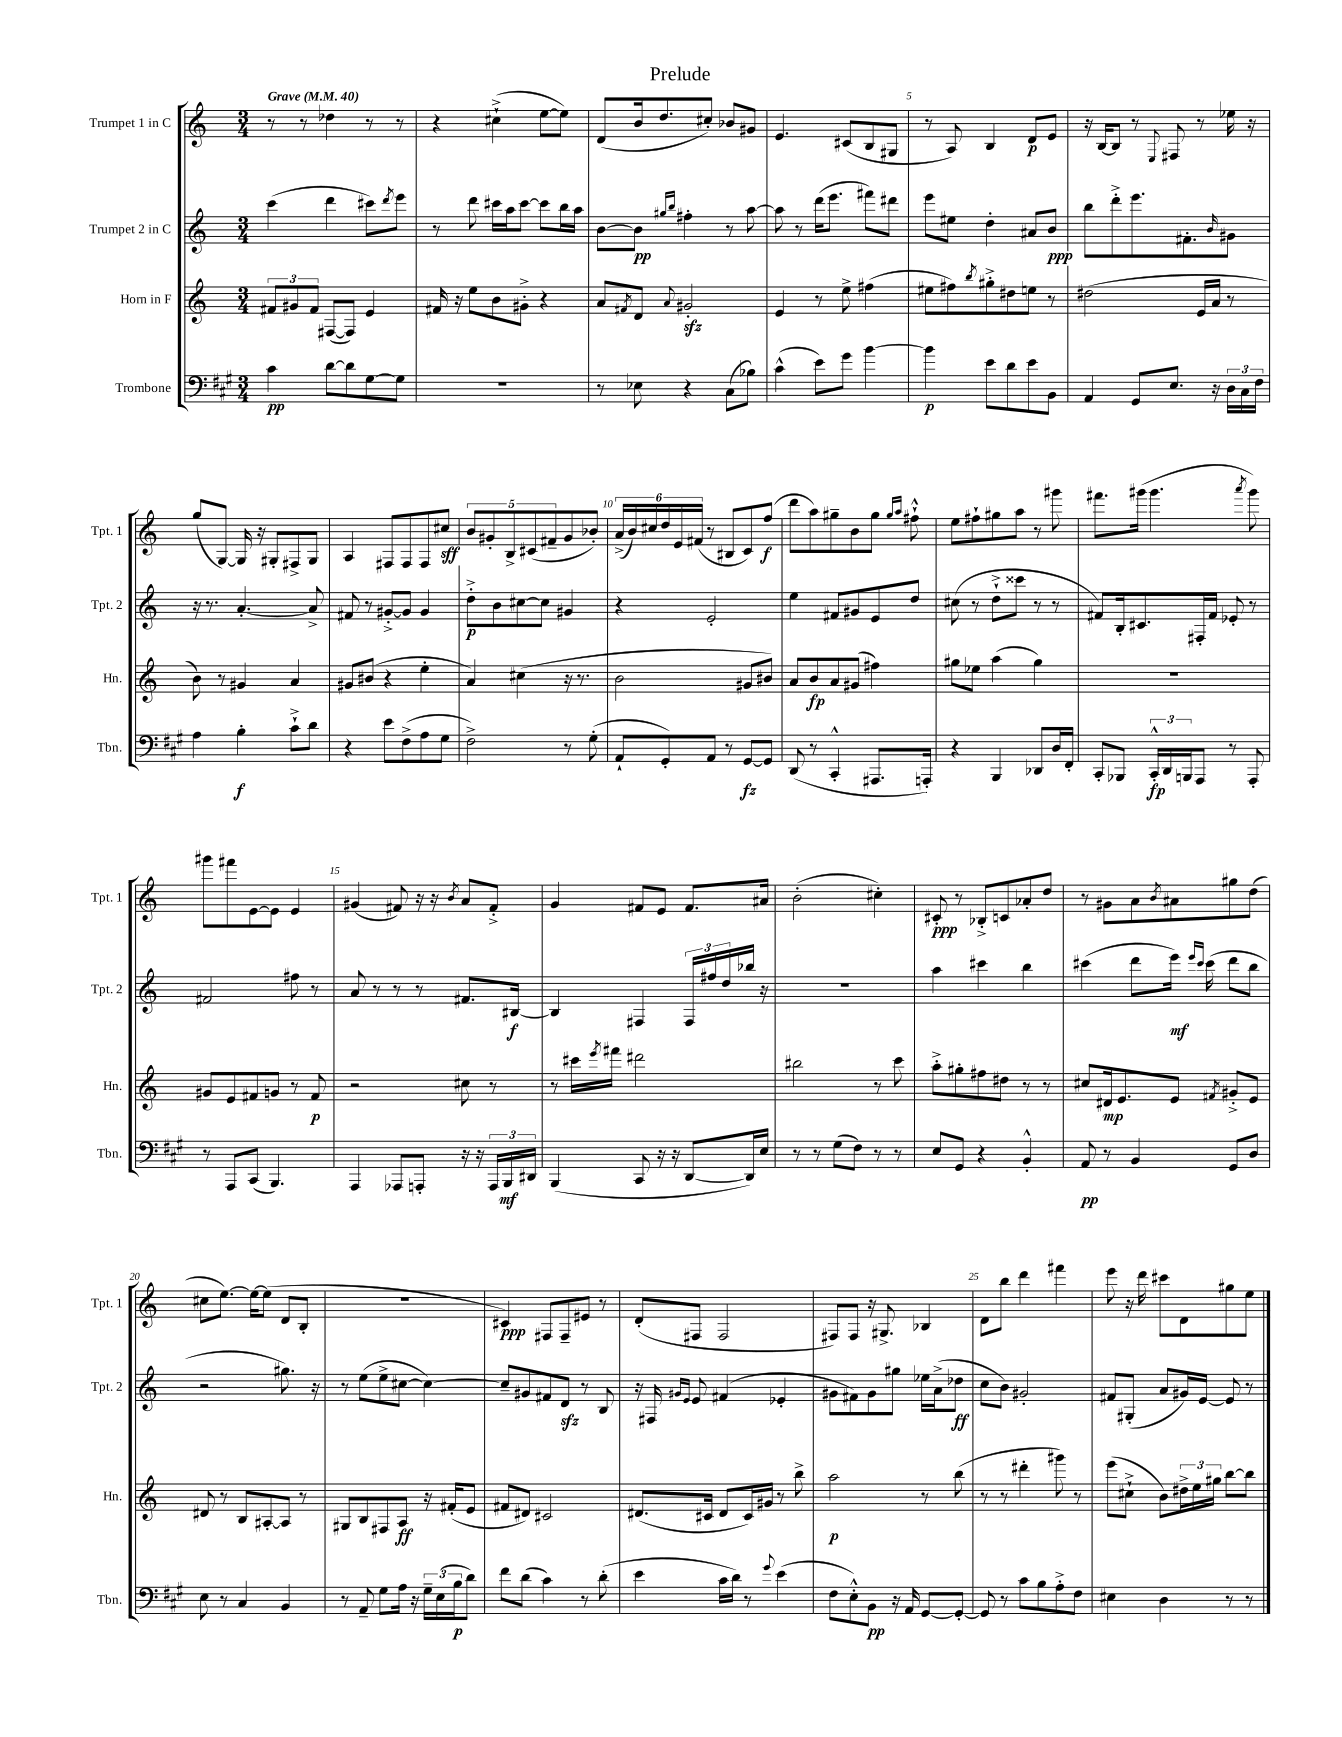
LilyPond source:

\header { title = "Prelude" }
<<
\new StaffGroup <<
\new Staff = "s0" \with { instrumentName = "Trumpet 1 in C" shortInstrumentName = "Tpt. 1" } {
    \clef treble \key c \major \numericTimeSignature \time 3/4 \tempo "Grave" 4 = 40
    r8 r8 des''4 r8 r8 |
    r4 cis''4-!->( e''8~ e''8) |
    d'8( b'16 d''8. cis''8-.) bes'8 gis'8 |
    e'4. cis'8( b8 gis8 |
    r8 a8) b4 d'8\p e'8 |
    r16 b16~ b8 r8 \appoggiatura { e8 } fis8 r8 ees''16 r16 |
    g''8( g8~) g16 r16 gis8-. fis8-> gis8 |
    a4 fis8 fis8 fis8 cis''8\sff |
    \tuplet 5/4 { b'8 gis'8-. b8-> cis'8( fis'8-- } gis'8 bes'8-.) |
    \tuplet 6/4 { a'16->( b'16) cis''16 d''16 e'16 fis'16( } r8 bis8 c'8) f''8\f( |
    d'''8 a''8) gis''8-- b'8 gis''8 \grace { gis''16 a''16 } fis''8-!-^ |
    e''8 fis''8-! gis''8 a''8 r8 gis'''8 |
    fis'''8. gis'''16( gis'''4. \acciaccatura { a'''8 } gis'''8) |
    gis'''8 fis'''8 e'8~ e'8 e'4 |
    gis'4( fis'8) r16 r16 \acciaccatura { b'8 } a'8 fis'8-.-> |
    g'4 fis'8 e'8 fis'8. ais'16 |
    b'2-.( cis''4-.) |
    cis'8-.\ppp r8 bes8-.-> c'8 aes'8-. d''8 |
    r8 gis'8 a'8 \acciaccatura { b'8 } ais'8 gis''8 d''8( |
    cis''8 e''8.~) e''16~ e''8( d'8 b8-. |
    R2. |
    cis'4\ppp) fis8 fis8-- eis'8 r8 |
    d'8-.( fis8 fis2 |
    fis8) fis8 r16 gis8.-> bes4 |
    d'8 b''8 d'''4 fis'''4 |
    e'''8 r16 d'''16 cis'''8 d'8 gis''8 e''8 \bar "|." |
}
\new Staff = "s1" \with { instrumentName = "Trumpet 2 in C" shortInstrumentName = "Tpt. 2" } {
    \clef treble \key c \major \numericTimeSignature \time 3/4
    c'''4( d'''4 cis'''8) \acciaccatura { d'''8 } e'''8 |
    r8 d'''8 cis'''16 a''16 cis'''8~ cis'''8 b''16 a''16 |
    b'8~ b'8\pp \grace { gis''16 b''16 } fis''4-. r8 a''8~ |
    a''8 r8 d'''16( e'''8. fis'''8) dis'''8 |
    e'''8 eis''8 d''4-. ais'8 b'8\ppp |
    b''8 d'''8-.-> e'''8. fis'8.-. \grace { b'16 } gis'8 |
    r16 r8. a'4.~-. a'8-> |
    fis'8 r8 gis'8~-.-> gis'8 gis'4 |
    d''8-.->\p b'8 cis''8~ cis''8 gis'4 |
    r4 e'2-. |
    e''4 fis'8 gis'8 e'8 d''8 |
    cis''8( r8 d''8-!-> cisis'''8 r8 r8 |
    fis'8) b16-. cis'8. fis16-. fis'16 ees'8-. r8 |
    fis'2 fis''8 r8 |
    a'8 r8 r8 r8 fis'8. bis16~\f |
    bis4 fis4 \tuplet 3/2 { fis16 fis''16 d''16 } bes''16 r16 |
    R2. |
    a''4 cis'''4 b''4 |
    cis'''4( d'''8 e'''16\mf) \grace { e'''16 cis'''16 } cis'''16( d'''8 b''8 |
    r2 gis''8.) r16 |
    r8 e''8( e''8-> cis''8~ cis''4~) |
    cis''8-- gis'8 fis'8 d'8\sfz r8 b8 |
    r16 fis16 \grace { gis'16 e'16 } e'8 fis'4( ees'4-. |
    gis'8 fis'8) gis'8 gis''8 ees''16 a'16->( des''8\ff |
    c''8 b'8) gis'2-. |
    fis'8 gis8-.( a'8 gis'16) e'16~ e'8 r8 \bar "|." |
}
\new Staff = "s2" \with { instrumentName = "Horn in F" shortInstrumentName = "Hn." } {
    \clef treble \key c \major \numericTimeSignature \time 3/4
    \tuplet 3/2 { fis'8 gis'8 fis'8 } fis8~( fis8) e'4 |
    fis'16 r16 e''8 b'8 gis'8-.-> r4 |
    a'8 \acciaccatura { fis'8 } d'8 \appoggiatura { a'8 } gis'2-.\sfz |
    e'4 r8 e''8-> fis''4( |
    eis''8 fis''8) \acciaccatura { b''8 } gis''8-.-> dis''8 e''8 r8 |
    dis''2( e'16 a'16 r8 |
    b'8) r8 gis'4 a'4 |
    gis'8 bis'8( r4 e''4-. |
    a'4) cis''4( r16 r8. |
    b'2 gis'8 bis'8) |
    a'8 b'8\fp a'8 gis'8( fis''4) |
    gis''8 ees''8 a''4( gis''4) |
    R2. |
    gis'8 e'8 fis'8 g'8 r8 fis'8\p |
    r2 cis''8 r8 |
    r8 cis'''16 \acciaccatura { e'''8 } fis'''16 dis'''2 |
    bis''2 r8 c'''8 |
    a''8-.-> gis''8-. fis''8 dis''8 r8 r8 |
    cis''8 dis'16\mp e'8. e'8 \acciaccatura { fis'8 } gis'8-.-> e'8 |
    dis'8 r8 b8 ais8~-. ais8 r8 |
    gis8 b8 fis8 a8\ff r16 fis'16-.( e'8 |
    fis'8 dis'8) cis'2 |
    dis'8.( cis'16 dis'8 cis'16) gis'16 r8 b''8-> |
    a''2\p r8 b''8( |
    r8 r8 dis'''4-. gis'''8) r8 |
    e'''8( cis''8-!-> b'8) \tuplet 3/2 { dis''16-> e''16 gis''16 } b''8~ b''8 \bar "|." |
}
\new Staff = "s3" \with { instrumentName = "Trombone" shortInstrumentName = "Tbn." } {
    \clef bass \key a \major \numericTimeSignature \time 3/4
    cis'4\pp d'8~ d'8 gis8~ gis8 |
    R2. |
    r8 ees8 r4 cis8( bes8) |
    cis'4-^( e'8) gis'8 b'4~ |
    b'4\p e'8 d'8 e'8 b,8 |
    a,4 gis,8 e8. r16 \tuplet 3/2 { d16 cis16 fis16 } |
    a4 b4-.\f cis'8-!-> d'8 |
    r4 e'8 fis8->( a8 gis8 |
    fis2->) r8 gis8-.( |
    a,8-! gis,8-.) a,8 r8 gis,8~\fz gis,8 |
    d,8( r8 cis,4-.-^ ais,,8. a,,16-.) |
    r4 b,,4 des,8 d16 fis,16-. |
    cis,8-. bes,,8 \tuplet 3/2 { cis,16-.-^\fp d,16 b,,16 } a,,8 r8 a,,8-. |
    r8 a,,8 cis,8( b,,4.) |
    a,,4 aes,,8 a,,8-. r16 r16 \tuplet 3/2 { a,,16 b,,16\mf dis,16 } |
    b,,4( cis,8 r16 r16 d,8~ d,16) e16 |
    r8 r8 gis8( fis8) r8 r8 |
    e8 gis,8 r4 b,4-.-^ |
    a,8\pp r8 b,4 gis,8 d8 |
    e8 r8 cis4 b,4 |
    r8 a,8-- gis8 a16 r16 \tuplet 3/2 { gis16-- e16( b16\p } d'8) |
    fis'8 d'8( cis'4) r8 d'8-.( |
    e'4 cis'16 d'16) r8 \appoggiatura { gis'8 } e'4( |
    fis8 e8-.-^) b,8\pp r16 a,16 gis,8~ gis,8~-. |
    gis,8 r8 cis'8 b8 a8-.-> fis8 |
    eis4 d4 r8 r8 \bar "|." |
}
>>
>>
\layout { \context { \Score \override BarNumber.break-visibility = ##(#f #t #t) barNumberVisibility = #(every-nth-bar-number-visible 5) } }
